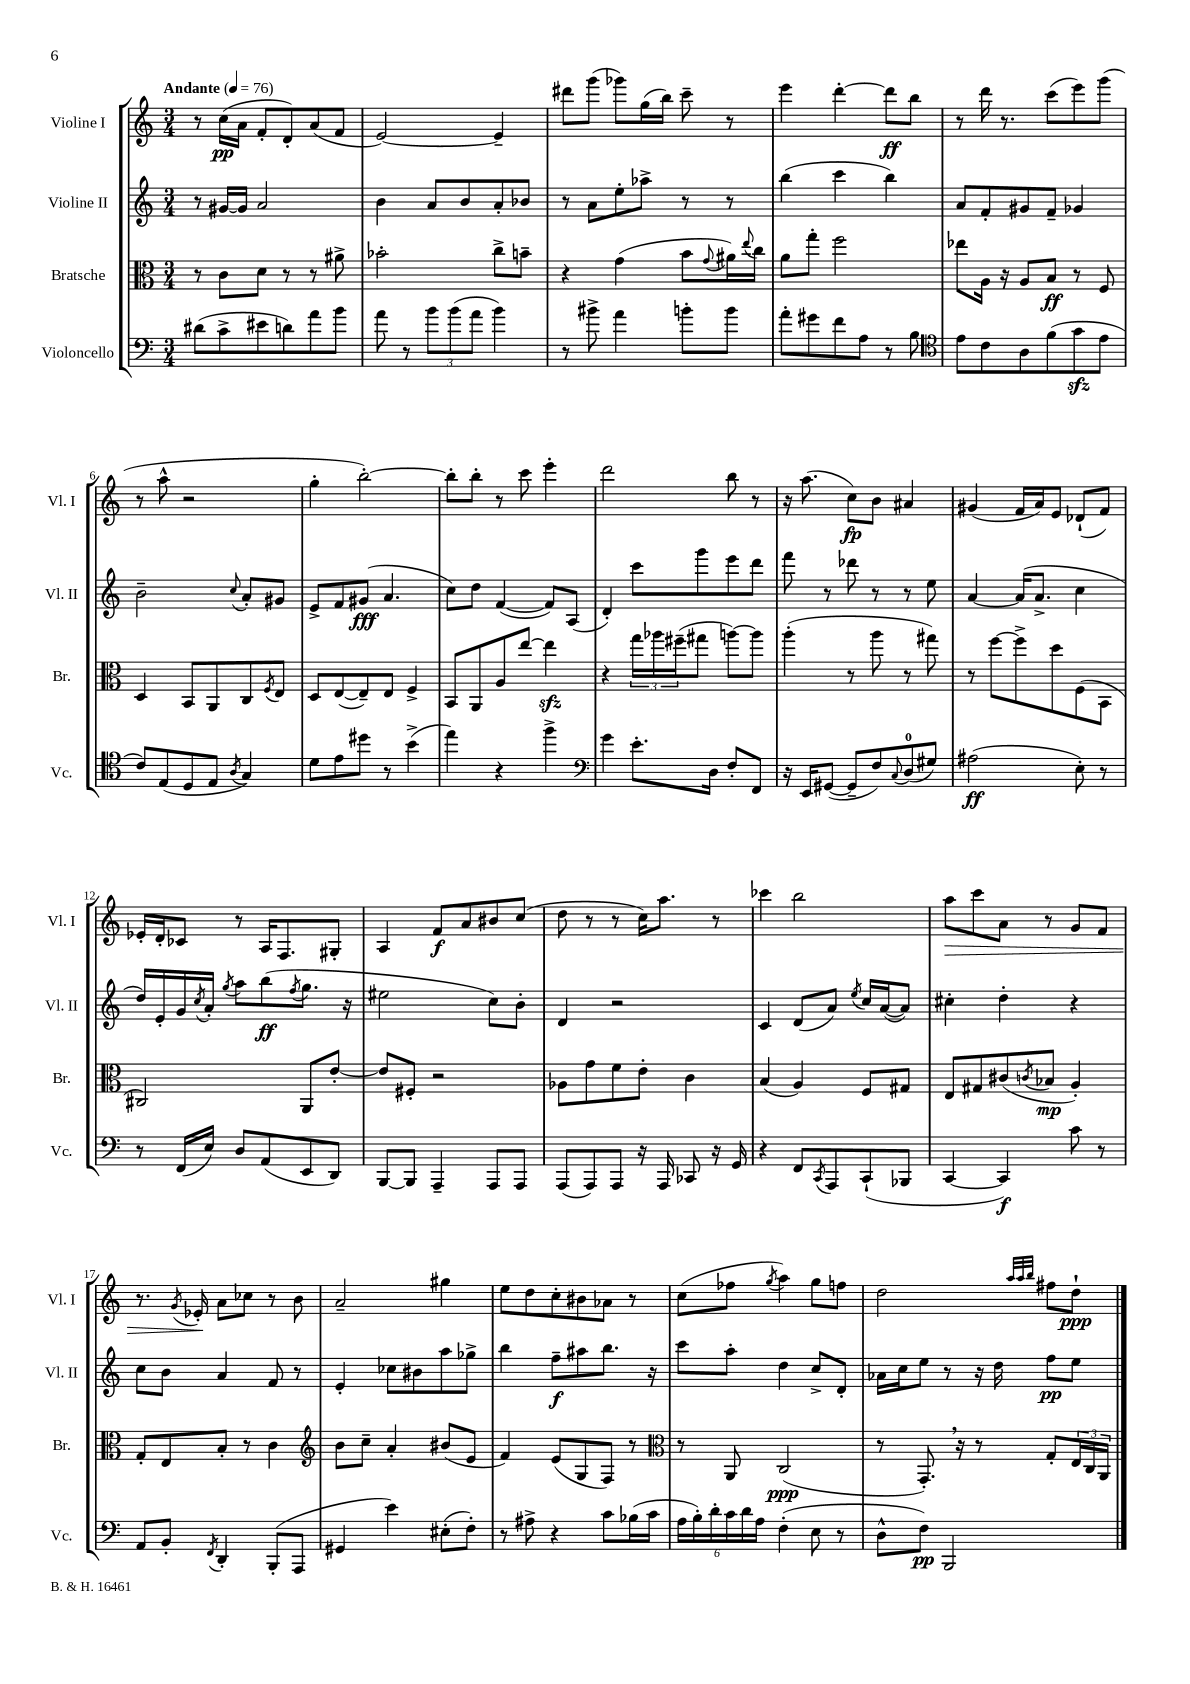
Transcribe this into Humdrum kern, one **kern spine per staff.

**kern	**kern	**kern	**kern
*staff4	*staff3	*staff2	*staff1
*clefF4	*clefC3	*clefG2	*clefG2
*k[]	*k[]	*k[]	*k[]
*M3/4	*M3/4	*M3/4	*M3/4
*MM76	*MM76	*MM76	*MM76
(8d#\L	8r	8r	8r
8c^\	8c\L	[16g#/LL	(16cc\LL
.	.	16g#/]JJ	16a\JJ
8e#\	8d\J	2a/	8f'/L
8d\)	8r	.	8d'/)
8a\	8r	.	(8a/
8b\J	8a#^\	.	8f/J
=	=	=	=
8a\	2b-'\	4b\	[2e/)
8r	.	.	.
12b\L	.	8a/L	.
(12b\	.	.	.
.	.	8b/	.
12a\J	.	.	.
4b\)	8cc^\L	8a'/	4e~/]
.	8b~\J	8b-/J	.
=	=	=	=
8r	4r	8r	8ddd#\L
8b#^\	.	8a\L	(8ggg\J
4a\	(4g\	8ee'\	8ggg-\L)
.	.	8aa-^\J	(16gg\L
.	.	.	16bb\JJ)
8b'\L	8b\L	8r	8ccc~\
.	8qqg/	.	.
8b\J	16a#\L)	8r	8r
.	8qqee/	.	.
.	16cc\JJ	.	.
=	=	=	=
8a'\L	8a\L	(4bb\	4eee\
8g#\	8gg'\J	.	.
8f\	2ff\	4ccc\	[4ddd'\
8A\J	.	.	.
8r	.	4bb\)	8ddd\]L
8B\	.	.	8bb\J
=	=	=	=
*clefC4	*	*	*
8e\L	8ee-\L	8a/L	8r
8c\	16A\Jk	8f'/	16ddd\
.	16r	.	8.r
8A\	8A/L	8g#/	.
(8f\	8B/J	8f~/J	(8ccc\L
8g\	8r	4g-/	8eee\)
8e\J	8F/	.	(8ggg\J
=	=	=	=
8c/L)	4D/	2b~\	8r
(8E/	.	.	8aa^^\
8D/	8BB/L	.	2r
8E/J	8AA/	.	.
8qA/	.	8qqcc/	.
4G/)	8C/	8a'/L	.
.	8qF/	.	.
.	8E/J	8g#/J	.
=	=	=	=
8d\L	8D/L	8e^/L	4gg'\
8e\	([8E/	8f/	.
8dd#\J	8E~/])	(8g#/J	[2bb'\)
8r	8E/J	4.a/	.
(4b^\	4F^/	.	.
=	=	=	=
4ee\)	8BB/L	8cc\L)	8bb'\]L
.	8AA/	8dd\J	8bb'\J
4r	8A/	([4f/	8r
.	[8ee/J	.	8ccc\
4ff^\	4ee\]	8f/]L)	4eee'\
.	.	(8A/J	.
=	=	=	=
*clefF4	*	*	*
4g\	4r	4d'/)	2ddd\
8.e'\L	24gg\LL	8ccc\L	.
.	24aa-\	.	.
.	(24ff#~\J	.	.
.	8gg#\J	8ggg\	.
16D\Jk	.	.	.
8F'/L	[8aa\L)	8eee\	8bb\
8FF/J	8aa\]J	8ddd\J	8r
=	=	=	=
16r	(4aa'\	8fff\	16r
16EE/LK	.	.	(8.aa\
([8GG#/J	.	8r	.
8GG#~/]L	8r	8ddd-\	8cc\L)
8F/)	8aa\	8r	8b\J
8qqC/	.	.	.
(8D/	8r	8r	4a#/
8G#/J)	8gg#\)	8ee\	.
=	=	=	=
(2A#\	8r	[4a/	(4g#/
.	[8ff\L	.	.
.	8ff^\]	(16a/]LK	16f/LL
.	.	8.a^/J	16a/J)
.	8dd\	.	8e/J
8E'\)	(8F\	4cc\	(8d-`/L
8r	8BB\J	.	8f/J)
=	=	=	=
8r	2C#/)	16dd/LL)	16e-'/LL
.	.	16e'/	16d'/J
(16FF/LL	.	16g/	8c-/J
.	.	8qcc/	.
16E/JJ)	.	16a'/JJ	.
.	.	8qgg/	.
8D/L	.	8aa\L	8r
(8AA/	.	(8bb\	16A/LK
.	.	.	8.F/
.	.	8qff/	.
8EE/	8AA/L	8.gg\J	.
8DD/J)	[8e'/J	.	8G#'/J
.	.	16r	.
=	=	=	=
[8BBB/L	8e/]L	2ee#\	4A/
8BBB/]J	8F#'/J	.	.
4AAA~/	2r	.	8f/L
.	.	.	8a/
8AAA/L	.	8cc\L)	8b#/
8AAA/J	.	8b'\J	(8cc/J
=	=	=	=
(8AAA/L	8A-\L	4d/	8dd\
8AAA/)	8g\	.	8r
8AAA/J	8f\	2r	8r
16r	8e'\J	.	16cc\LK)
16AAA/	.	.	8.aa\J
8CC-/	4c\	.	.
16r	.	.	8r
16GG/	.	.	.
=	=	=	=
4r	(4B/	4c/	4ccc-\
8FF/L	4A/)	(8d/L	2bb\
8qCC/	.	.	.
8AAA/	.	8a/J)	.
.	.	8qee/	.
(8CC`/	8F/L	16cc/LL	.
.	.	([16a/J	.
8BBB-/J	8G#/J	8a/]J)	.
=	=	=	=
[4CC/	8E/L	4cc#'\	8aa\L
.	8G#/	.	8ccc\
4CC/])	(8c#/	4dd'\	8a\J
.	8qc/	.	.
.	8B-/J	.	8r
8c\	4A'/)	4r	8g/L
8r	.	.	8f/J
=	=	=	=
8AA/L	8G'/L	8cc\L	8.r
8BB'/J	8E/	8b\J	.
.	.	.	8qg/
.	.	.	16e-'/
8qFF/	.	.	.
4DD'/	8B'/J	4a/	8a\L
.	8r	.	8cc-\J
(8BBB'/L	4c\	8f/	8r
8AAA/J	.	8r	8b\
=	=	=	=
*	*clefG2	*	*
4GG#/	8b\L	4e'/	2a~/
.	8cc~\J	.	.
4e\)	4a'/	8cc-\L	.
.	.	8b#\	.
(8E#'\L	(8b#/L	8aa\	4gg#\
8F'\J)	8e/J	8gg-^\J	.
=	=	=	=
8r	4f/)	4bb\	8ee\L
8A#^\	.	.	8dd\
4r	(8e/L	8ff~\L	8cc'\
.	8G/	8aa#\	8b#\
8c\L	8F/J)	8.bb\J	8a-\J
(16B-\L	8r	.	8r
16c\JJ	.	16r	.
=	=	=	=
*	*clefC3	*	*
24A\LL	8r	8ccc\L	(8cc\L
24B'\)	.	.	.
24d'\	.	.	.
24c\	8AA/	8aa'\J	8ff-\J
24d\	.	.	.
24A\JJ	.	.	.
.	.	.	8qgg/
(4F'\	(2C/	4dd\	4aa\)
8E\	.	8cc^/L	8gg\L
8r	.	8d'/J	8ff\J
=	=	=	=
8D^^\L	8r	16a-\LL	2dd\
.	.	16cc\J	.
8F\J)	8.GG'/)	8ee\J	.
2BBB/	.	8r	.
.	16r	.	.
.	8r	16r	.
.	.	16dd\	.
.	.	.	32qqaa/LLL
.	.	.	32qqaa/
.	.	.	32qqbb/JJJ
.	8G'/L	8ff\L	8ff#\L
.	24E/L	8ee\J	8dd`\J
.	24C/	.	.
.	24AA/JJ	.	.
==	==	==	==
*-	*-	*-	*-
